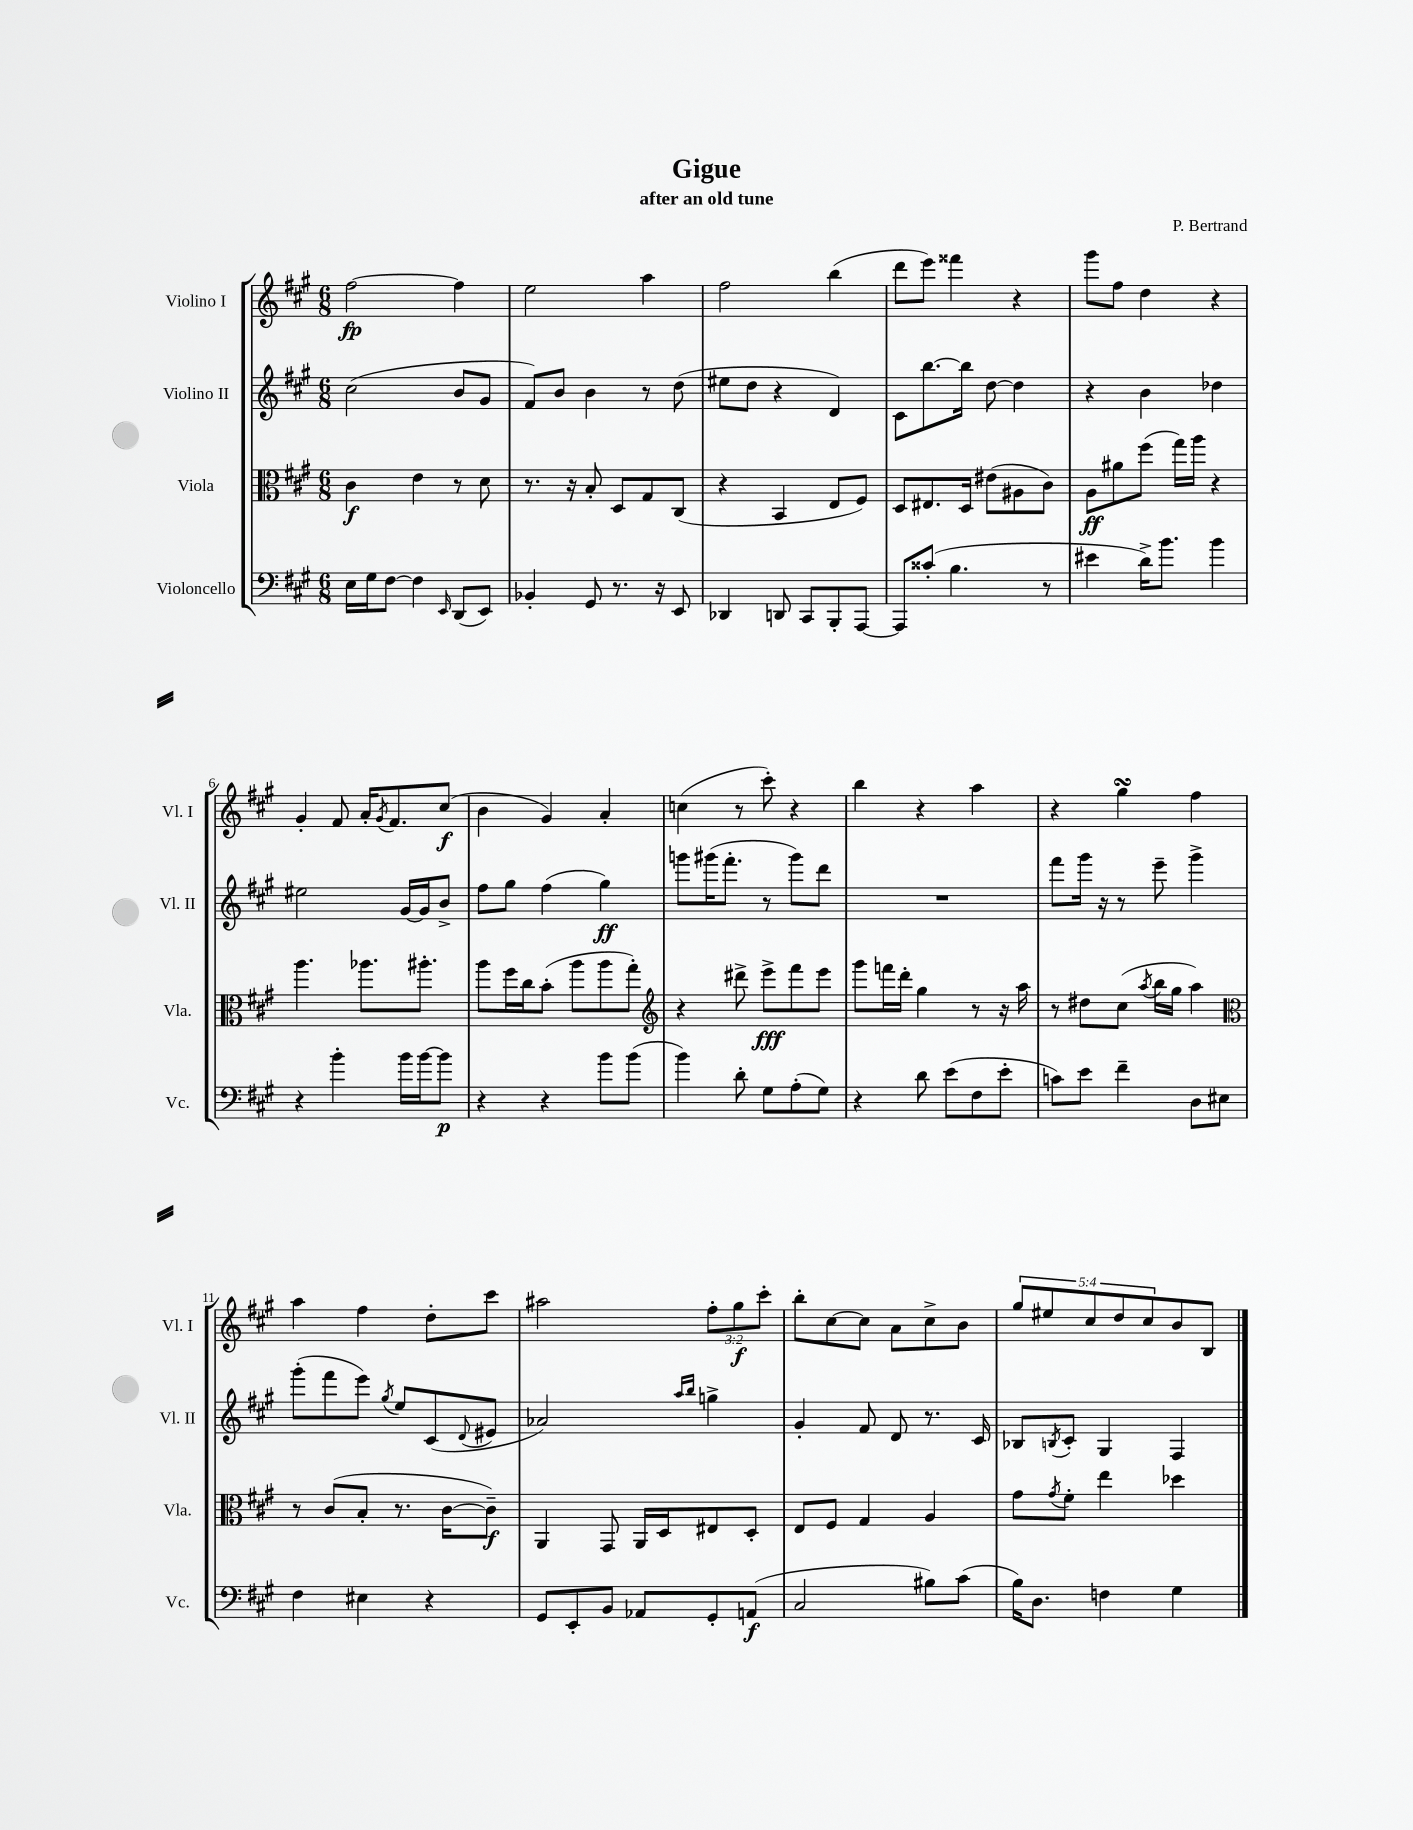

**kern	**kern	**kern	**kern
*staff4	*staff3	*staff2	*staff1
*clefF4	*clefC3	*clefG2	*clefG2
*k[f#c#g#]	*k[f#c#g#]	*k[f#c#g#]	*k[f#c#g#]
*M6/8	*M6/8	*M6/8	*M6/8
16E	4c#	(2cc#	[2ff#
16G#	.	.	.
[8F#	.	.	.
4F#]	4e	.	.
16qqEE	.	.	.
(8DD	8r	8b	4ff#]
8EE)	8d	8g#	.
=	=	=	=
4BB-'	8.r	8f#)	2ee
.	.	8b	.
.	16r	.	.
8GG#	8B'	4b	.
8.r	8D	.	.
.	8G#	8r	4aa
16r	.	.	.
8EE	(8C#	(8dd	.
=	=	=	=
4DD-	4r	8ee#	2ff#
.	.	8dd	.
8DD	4BB	4r	.
8CC#	.	.	.
8BBB'	8E	4d)	(4bb
[8AAA	8F#)	.	.
=	=	=	=
8AAA]	8D	8c#	8ddd
(8c##'	8.E#	[8.bb	8eee)
4.B	.	.	4fff##
.	16D	16bb]	.
.	(8e#	[8dd	.
.	8A#	4dd]	4r
8r	8c#)	.	.
=	=	=	=
4e#	8A	4r	8ggg#
.	8a#	.	8ff#
16d^)	(8ff#	4b	4dd
8.b	.	.	.
.	16gg#)	.	.
.	16aa	.	.
4b	4r	4dd-	4r
=	=	=	=
4r	4.aa	2ee#	4g#'
4b'	.	.	8f#
.	8.aa-	.	16a'
.	.	.	8qg#
.	.	.	8.f#
16b	.	[16g#	.
[16b	8.aa#'	16g#]	.
8b]	.	8b^	(8cc#
=	=	=	=
4r	8aa	8ff#	4b
.	16ff#	8gg#	.
.	16cc#	.	.
4r	(8b'	(4ff#	4g#)
.	8aa	.	.
8b	8aa	4gg#)	4a'
(8b	8gg#')	.	.
=	=	=	=
*	*clefG2	*	*
4b)	4r	8ggg	(4cc
.	.	(16ggg#	.
.	.	8.fff#'	.
8d'	8ddd#^	.	8r
8G#	8eee^	8r	8ccc#')
(8A'	8fff#	8ggg#)	4r
8G#)	8eee	8ddd	.
=	=	=	=
4r	8ggg#	2.r	4bb
.	16fff	.	.
.	16ddd'	.	.
8d	4gg#	.	4r
(8e	.	.	.
8F#	8r	.	4aa
8e'	16r	.	.
.	16aa	.	.
=	=	=	=
8c)	8r	8fff#	4r
8e	8dd#	16ggg#	.
.	.	16r	.
4f#~	(8cc#	8r	4gg#
.	8qaa	.	.
.	16bb	8eee~	.
.	16gg#	.	.
8D	4aa)	4ggg#^	4ff#
8E#	.	.	.
=	=	=	=
*	*clefC3	*	*
4F#	8r	(8ggg#'	4aa
.	(8c#	8fff#	.
4E#	8B'	8eee)	4ff#
.	.	8qgg#	.
.	8.r	8ee	.
4r	.	(8c#	8dd'
.	[16c#	.	.
.	.	8qqd	.
.	8c#~])	8e#	8ccc#
=	=	=	=
8GG#	4AA	2a-)	2aa#
8EE'	.	.	.
8BB	8GG#	.	.
8AA-	16AA	.	.
.	16D	.	.
.	.	16qqaa	.
.	.	16qqbb	.
8GG#'	8E#	4gg^	12ff#'
.	.	.	12gg#
(8AA	8D'	.	.
.	.	.	12ccc#'
=	=	=	=
2C#	8E	4g#'	8bb'
.	8F#	.	[8cc#
.	4G#	8f#	8cc#]
.	.	8d	8a
8B#)	4A	8.r	8cc#^
(8c#	.	.	8b
.	.	16c#	.
=	=	=	=
16B)	8g#	8B-	10gg#
8.D	.	.	.
.	.	.	10ee#
.	8qg#	8qB	.
.	8f#'	8c#'	.
.	.	.	10cc#
4F	4ee	4G#	.
.	.	.	10dd
.	.	.	10cc#
4G#	4dd-	4F#	8b
.	.	.	8B
==	==	==	==
*-	*-	*-	*-
